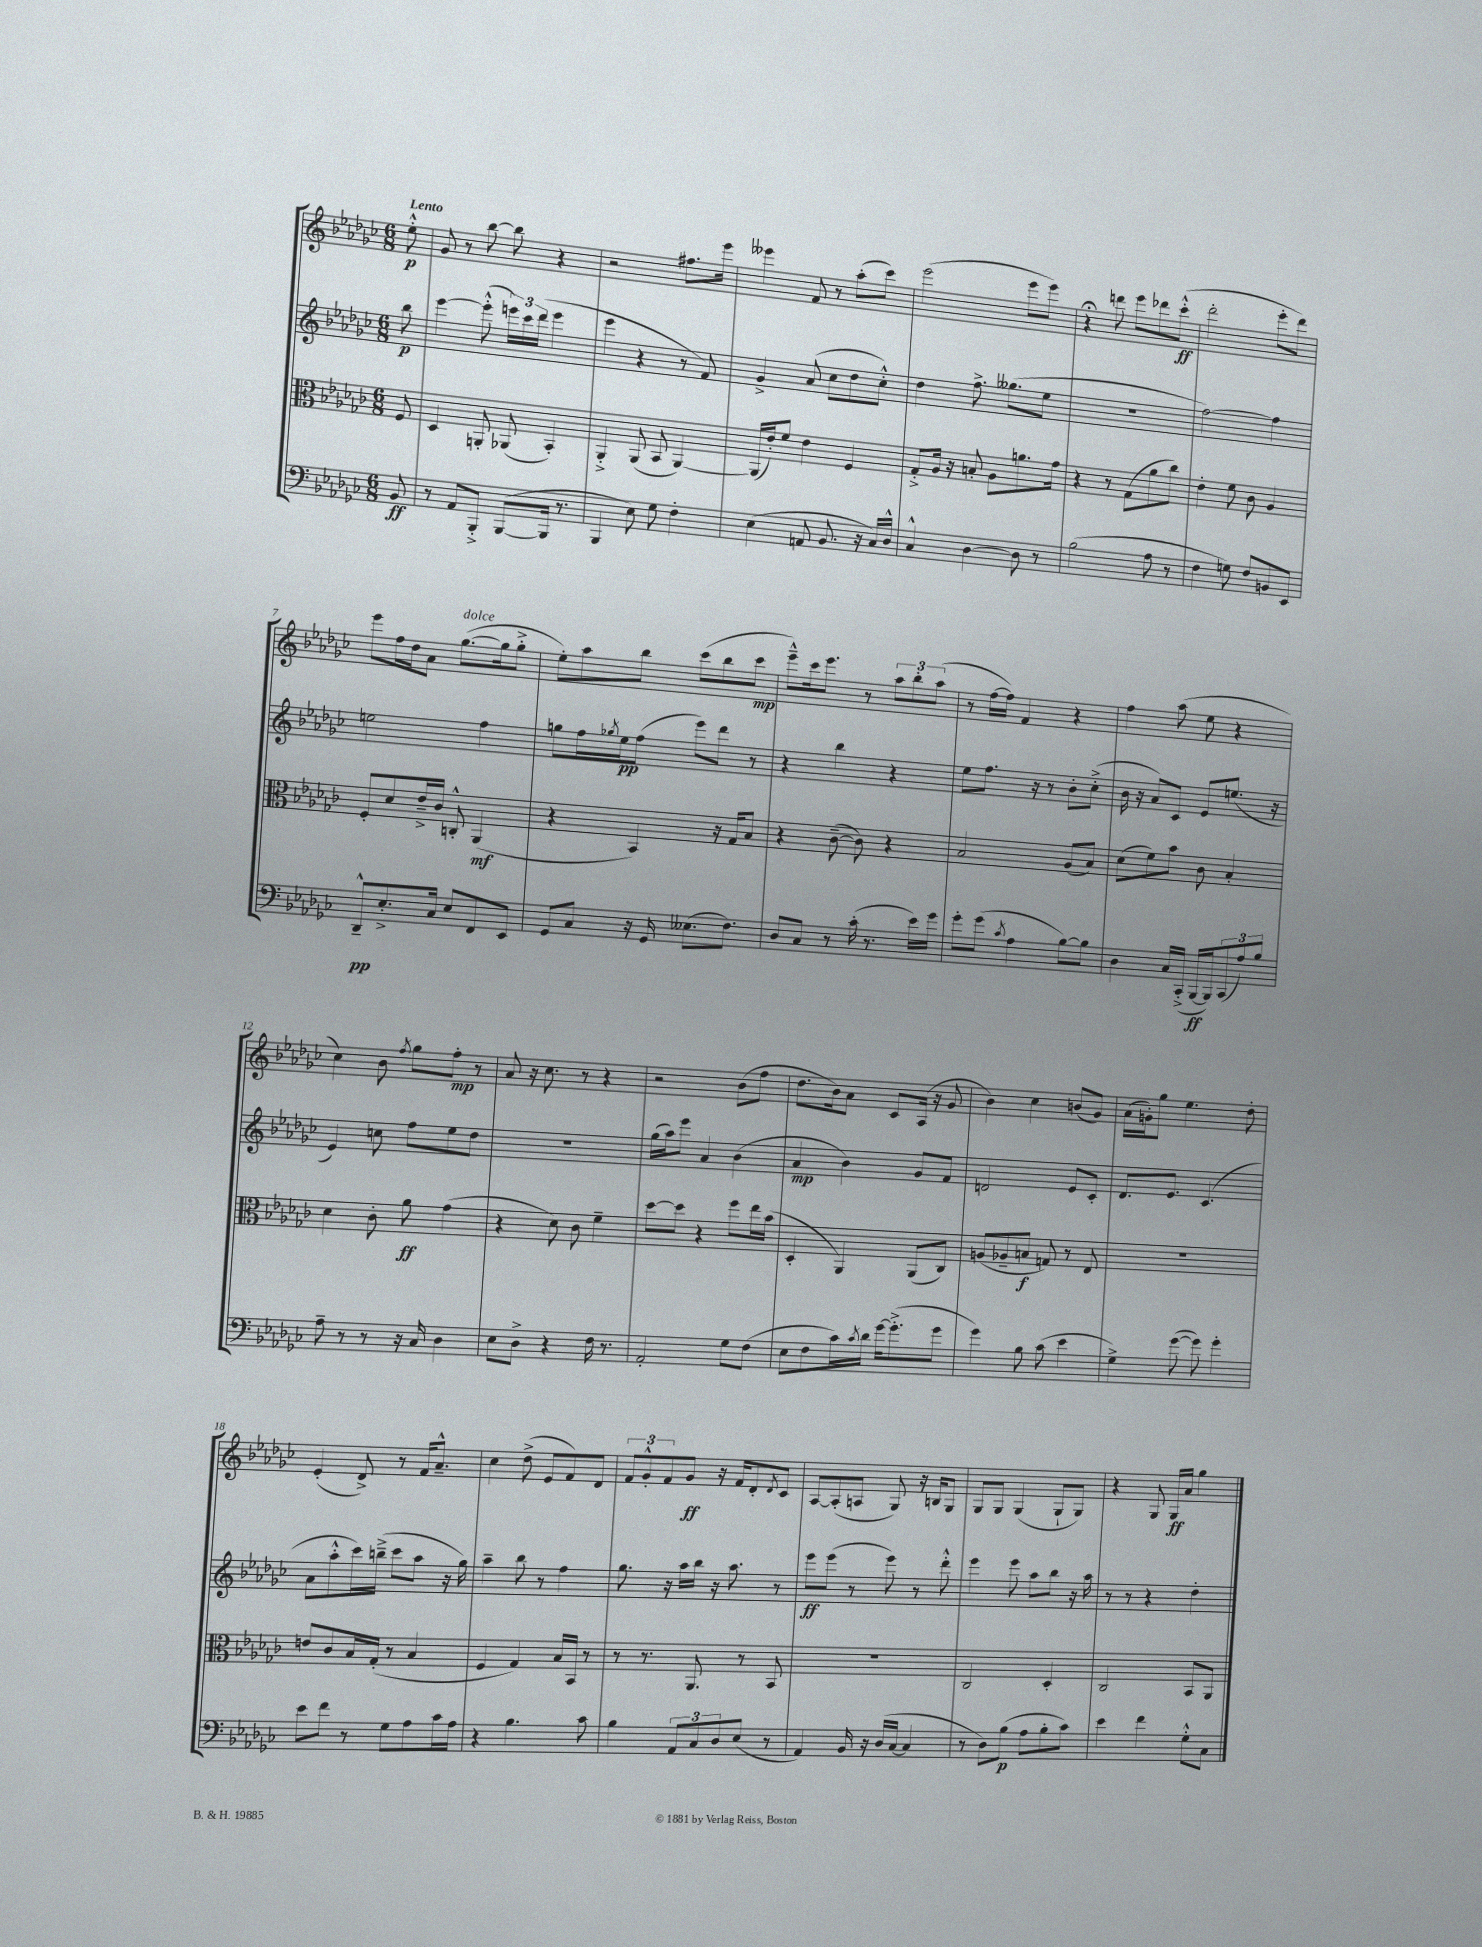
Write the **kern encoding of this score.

**kern	**dynam	**kern	**dynam	**kern	**dynam	**kern	**dynam
*part4	*part4	*part3	*part3	*part2	*part2	*part1	*part1
*staff4	*staff4	*staff3	*staff3	*staff2	*staff2	*staff1	*staff1
*clefF4	*	*clefC3	*	*clefG2	*	*clefG2	*
*k[b-e-a-d-g-c-]	*	*k[b-e-a-d-g-c-]	*	*k[b-e-a-d-g-c-]	*	*k[b-e-a-d-g-c-]	*
*M6/8	*	*M6/8	*	*M6/8	*	*M6/8	*
=	=	=	=	=	=	=	=
!	!	!	!	!	!	!LO:TX:a:B:t=Lento	!
8BB-/	ff	8F/	.	8bb-\	p	8ee-'^^\	p
=1	=1	=1	=1	=1	=1	=1	=1
8r	.	4D-/	.	[4eee-\	.	8g-/	.
8AA-/L	.	.	.	.	.	8r	.
8BBB-'^/J	.	8AAn'/	.	(8eee-'^^\]	.	[8bb-\	.
([8BBB-/L	.	(8AA-X/	.	24eeen\LL)	.	8bb-\]	.
.	.	.	.	24ccc-\	.	.	.
.	.	.	.	(24ddd-\JJ	.	.	.
16BBB-/Jk]	.	4BB-'/)	.	4eee\	.	4r	.
8.r	.	.	.	.	.	.	.
=2	=2	=2	=2	=2	=2	=2	=2
4BBB-/	.	4AA-'^/	.	4eee-\	.	2r	.
8E-\)	.	(8AA-/	.	4r	.	.	.
8G-\	.	8BB-/	.	.	.	.	.
4F'\	.	[4AA-/)	.	8r	.	8.ff#X\L	.
.	.	.	.	8f/)	.	.	.
.	.	.	.	.	.	16eee-\Jk	.
=3	=3	=3	=3	=3	=3	=3	=3
(4E-\	.	(16AA-/LL]	.	4g-^/	.	4eee--X\	.
.	.	16e-'/J)	.	.	.	.	.
.	.	8f/J	.	.	.	.	.
8AAn/	.	4e-\	.	(8a-/	.	8f/	.
8.BB-/	.	.	.	8cc-\L	.	8r	.
.	.	4F/	.	8dd-\	.	(8aa-'\L	.
16r	.	.	.	.	.	.	.
16C-/LL)	.	.	.	8cc-'^^\J)	.	8ccc-\J)	.
16D-^^/JJ	.	.	.	.	.	.	.
=4	=4	=4	=4	=4	=4	=4	=4
4C-^^/	.	8G-'^/L	.	4dd-\	.	(2eee-\	.
.	.	16A-/Jk	.	.	.	.	.
.	.	16r	.	.	.	.	.
[4D-\	.	8Bn'/	.	8.ff^\	.	.	.
.	.	8A-\L	.	.	.	.	.
.	.	.	.	(8.gg--X\L	.	.	.
8D-\]	.	8.an\	.	.	.	8eee-\L	.
8r	.	.	.	8ee-\J	.	8eee-\J)	.
.	.	16g-\Jk	.	.	.	.	.
=5	=5	=5	=5	=5	=5	=5	=5
(2B-\	.	4r	.	2.r	.	4r;<	.
.	.	8r	.	.	.	8dddn\	.
.	.	(8G-\L	.	.	.	8eee-\L	.
8A-\	.	8a-\	.	.	.	8ddd-X\	.
8r	.	8cc-\J)	.	.	.	(8ccc-'^^\J	ff
=6	=6	=6	=6	=6	=6	=6	=6
4F\	.	4e-'\	.	[2ff\)	.	2ddd-'\	.
8Gn\)	.	8f\	.	.	.	.	.
8F/L	.	8c-\	.	.	.	.	.
8BBn/	.	4A-/	.	4ff\]	.	8eee-'\L	.
8EE-/J	.	.	.	.	.	8ddd-\J)	.
!!LO:LB:g=z
=7	=7	=7	=7	=7	=7	=7	=7
8DD-~^^/L	pp	8F'/L	.	2een\	.	8eee-\L	.
8.E-'^/	.	8d-/	.	.	.	16ff\L	.
.	.	.	.	.	.	16dd-\J	.
.	.	16e-~^/L	.	.	.	8a-\J	.
16C-/Jk	.	16c-/JJ	.	.	.	.	.
!	!	!	!	!	!	!LO:TX:a:i:t=dolce	!
8E-/L	.	8Cn'^^/	.	.	.	([8.gg-\L	.
8FF/	.	(4AA-/	mf	4ff\	.	.	.
.	.	.	.	.	.	16gg-\k]	.
8EE-/J	.	.	.	.	.	8gg-'^\J	.
=8	=8	=8	=8	=8	=8	=8	=8
8GG-/L	.	4r	.	8ggn\L	.	8ee-'\L)	.
8C-/J	.	.	.	16ff\L	.	8aa-\	.
.	.	.	.	8qgg-X/	.	.	.
.	.	.	.	16ee-\J	pp	.	.
16r	.	4BB-/)	.	(8ff\J	.	8bb-\J	.
16GG-/	.	.	.	.	.	.	.
(8.E--X\L	.	.	.	8eee-\L)	.	(8ccc-\L	.
.	.	16r	.	8ddd-\J	.	8bb-\	.
8.F\J)	.	16G-/KL	.	.	.	.	.
.	.	8B-/J	.	8r	.	8ccc-\J	mp
=9	=9	=9	=9	=9	=9	=9	=9
8D-/L	.	4r	.	4r	.	8eee-~^^\L)	.
8C-/J	.	.	.	.	.	16ccc-\k	.
.	.	.	.	.	.	8.eee-\J	.
8r	.	([8c-~\	.	4bb-\	.	.	.
(16c-'\	.	8c-\])	.	.	.	8r	.
8.r	.	.	.	.	.	.	.
.	.	4r	.	4r	.	12aa-\L	.
.	.	.	.	.	.	12bb-'\	.
16e-\LL)	.	.	.	.	.	.	.
.	.	.	.	.	.	(12aa-\J	.
16g-\JJ	.	.	.	.	.	.	.
=10	=10	=10	=10	=10	=10	=10	=10
8g-'\L	.	2B-/	.	8ee-\L	.	8r	.
(8g-\J	.	.	.	8.ff\J	.	[16ff\LL	.
.	.	.	.	.	.	16ff\JJ])	.
8qc-/	.	.	.	.	.	.	.
4A-\	.	.	.	.	.	4f/	.
.	.	.	.	16r	.	.	.
.	.	.	.	8r	.	.	.
[8B-\L)	.	(8A-/L	.	8b-'\L	.	4r	.
8B-\J]	.	8B-/J)	.	(8cc-'^\J	.	.	.
=11	=11	=11	=11	=11	=11	=11	=11
4D-\	.	(8d-\L	.	16b-\	.	4ff\	.
.	.	.	.	16r	.	.	.
.	.	8f\)	.	8a-/L)	.	.	.
16C-/LL	.	8b-\J	.	8c-/J	.	(8aa-\	.
(16CC-'^/JJ	.	.	.	.	.	.	.
[16BBB-/LL	ff	8c-\	.	8e-/L	.	8ee-\	.
16BBB-/J])	.	.	.	.	.	.	.
(12CC-/	.	4B-'/	.	(8.een/J	.	4r	.
12A-/)	.	.	.	.	.	.	.
12B-/J	.	.	.	.	.	.	.
.	.	.	.	16r	.	.	.
!!LO:LB:g=z
=12	=12	=12	=12	=12	=12	=12	=12
8A-~\	.	4d-\	.	4e-/)	.	4cc-\)	.
8r	.	.	.	.	.	.	.
8r	.	8c-'\	.	8ccn\	.	8b-\	.
.	.	.	.	.	.	8qff/	.
16r	.	8a-\	ff	8ff\L	.	8gg-\L	.
16C-/	.	.	.	.	.	.	.
4D-\	.	(4g-\	.	8ee-\	.	8ff'\J	mp
.	.	.	.	8dd-\J	.	8r	.
=13	=13	=13	=13	=13	=13	=13	=13
8E-\L	.	4r	.	2.r	.	8a-/	.
8D-^\J	.	.	.	.	.	16r	.
.	.	.	.	.	.	8.cc-\	.
4r	.	8d-\)	.	.	.	.	.
.	.	8c-\	.	.	.	8r	.
16F\	.	4f~\	.	.	.	4r	.
8.r	.	.	.	.	.	.	.
=14	=14	=14	=14	=14	=14	=14	=14
2AA-'/	.	[8dd-\L	.	(16gg-\LL	.	2r	.
.	.	.	.	16aa-\J)	.	.	.
.	.	8dd-\J]	.	8eee-\J	.	.	.
.	.	4r	.	4a-/	.	.	.
8G-\L	.	8ff\L	.	(4b-\	.	(8b-\L	.
(8F\J	.	16ee-\L	.	.	.	8ff\J	.
.	.	(16b-\JJ	.	.	.	.	.
=15	=15	=15	=15	=15	=15	=15	=15
8E-\L	.	4D-'/	.	4a-/	mp	8.dd-\L	.
8F\	.	.	.	.	.	.	.
.	.	.	.	.	.	16b-\k)	.
16c-\L)	.	4AA-/)	.	4b-\)	.	8a-\J	.
8qc-/	.	.	.	.	.	.	.
16d-\JJ	.	.	.	.	.	.	.
[16g-\KL	.	.	.	.	.	8c-/L	.
(8.g-'^\]	.	.	.	.	.	.	.
.	.	(8AA-/L	.	8g-/L	.	(16A-/Jk	.
.	.	.	.	.	.	16r	.
8g-\J	.	8C-/J)	.	8f/J	.	8g-/	.
=16	=16	=16	=16	=16	=16	=16	=16
4g-\)	.	(8An/L	.	2dn/	.	4b-\)	.
.	.	8A-X~/	.	.	.	.	.
8B-\	.	8Bn/J	f	.	.	4cc-\	.
(8c-\	.	8Gn/)	.	.	.	.	.
4e-\	.	8r	.	8e-/L	.	(8bn/L	.
.	.	8E-/	.	8c-'/J	.	8g-/J)	.
=17	=17	=17	=17	=17	=17	=17	=17
4G-^\)	.	2.r	.	8.d-/L	.	(16a-\LL	.
.	.	.	.	.	.	16gn'\J)	.
.	.	.	.	.	.	8gg-\J	.
.	.	.	.	8.e-/J	.	.	.
([8g-\	.	.	.	.	.	4.ee-\	.
8g-\])	.	.	.	(4.c-/	.	.	.
4g-'\	.	.	.	.	.	.	.
.	.	.	.	.	.	8dd-'\	.
!!LO:LB:g=z
=18	=18	=18	=18	=18	=18	=18	=18
8e-\L	.	8en/L	.	8a-\L	.	(4e-'/	.
8f\J	.	8c-/	.	8aa-'^^\	.	.	.
8r	.	16B-/L	.	16ccc-\L)	.	8d-^/)	.
.	.	(16G-'/JJ	.	(16bbn~^\JJ	.	.	.
8G-\L	.	8r	.	8ccc-\L	.	8r	.
8A-\	.	4B-/	.	8aa-\J	.	16f/KL	.
.	.	.	.	.	.	8.a-~^^/J	.
16c-\L	.	.	.	16r	.	.	.
16A-\JJ	.	.	.	16gg-\)	.	.	.
=19	=19	=19	=19	=19	=19	=19	=19
4r	.	4F/	.	4aa-~\	.	4cc-\	.
4.B-\	.	4G-/)	.	8bb-\	.	(8dd-^\	.
.	.	.	.	8r	.	8e-/L	.
.	.	16B-/LL	.	4ff\	.	8f/)	.
.	.	16BB-/JJ	.	.	.	.	.
8c-\	.	8r	.	.	.	8d-/J	.
=20	=20	=20	=20	=20	=20	=20	=20
4B-\	.	8r	.	8.gg-\	.	12f/L	.
.	.	.	.	.	.	12g-'^^/	.
.	.	8.r	.	.	.	.	.
.	.	.	.	.	.	12f/	.
.	.	.	.	16r	.	.	.
12AA-/L	.	.	.	16aa-\LL	.	8g-/J	ff
.	.	8.AA-/	.	16bb-\JJ	.	.	.
12C-/	.	.	.	.	.	.	.
.	.	.	.	16r	.	16r	.
12D-/	.	.	.	.	.	.	.
.	.	.	.	8.aa-\	.	16f/KL	.
(8E-/J	.	8r	.	.	.	8d-'/	.
.	.	.	.	.	.	8qd-/	.
8r	.	8BB-/	.	8r	.	8c-/J	.
=21	=21	=21	=21	=21	=21	=21	=21
4AA-/)	.	2.r	.	8eee-\L	ff	[8A-/L	.
.	.	.	.	(8eee-\J	.	(8A-'/]	.
16BB-/	.	.	.	8r	.	8An/J	.
16r	.	.	.	.	.	.	.
(16D-/LL	.	.	.	8eee-\)	.	8G-/)	.
[16C-/JJ	.	.	.	.	.	.	.
4C-/]	.	.	.	8r	.	16r	.
.	.	.	.	.	.	16Bn/KL	.
.	.	.	.	8ddd-'^^\	.	8G-/J	.
=22	=22	=22	=22	=22	=22	=22	=22
8r	.	2C-/	.	4eee-\	.	8G-/L	.
8D-\L)	.	.	.	.	.	8G-/J	.
(8B-\J	p	.	.	8eee-\	.	(4G-/	.
8A-\L	.	.	.	8aa-\L	.	.	.
8B-'\	.	4D-'/	.	8bb-\J	.	8G-`/L	.
8c-\J)	.	.	.	16r	.	8G-/J)	.
.	.	.	.	16aa-\	.	.	.
=23	=23	=23	=23	=23	=23	=23	=23
4e-\	.	2C-/	.	8r	.	4r	.
.	.	.	.	8r	.	.	.
4f\	.	.	.	4r	.	8G-/	.
.	.	.	.	.	.	16G-/LL	ff
.	.	.	.	.	.	16a-/JJ	.
8G-'^^\L	.	8BB-/L	.	4dd-'\	.	4gg-\	.
8C-\J	.	8AA-/J	.	.	.	.	.
==	==	==	==	==	==	==	==
*-	*-	*-	*-	*-	*-	*-	*-
